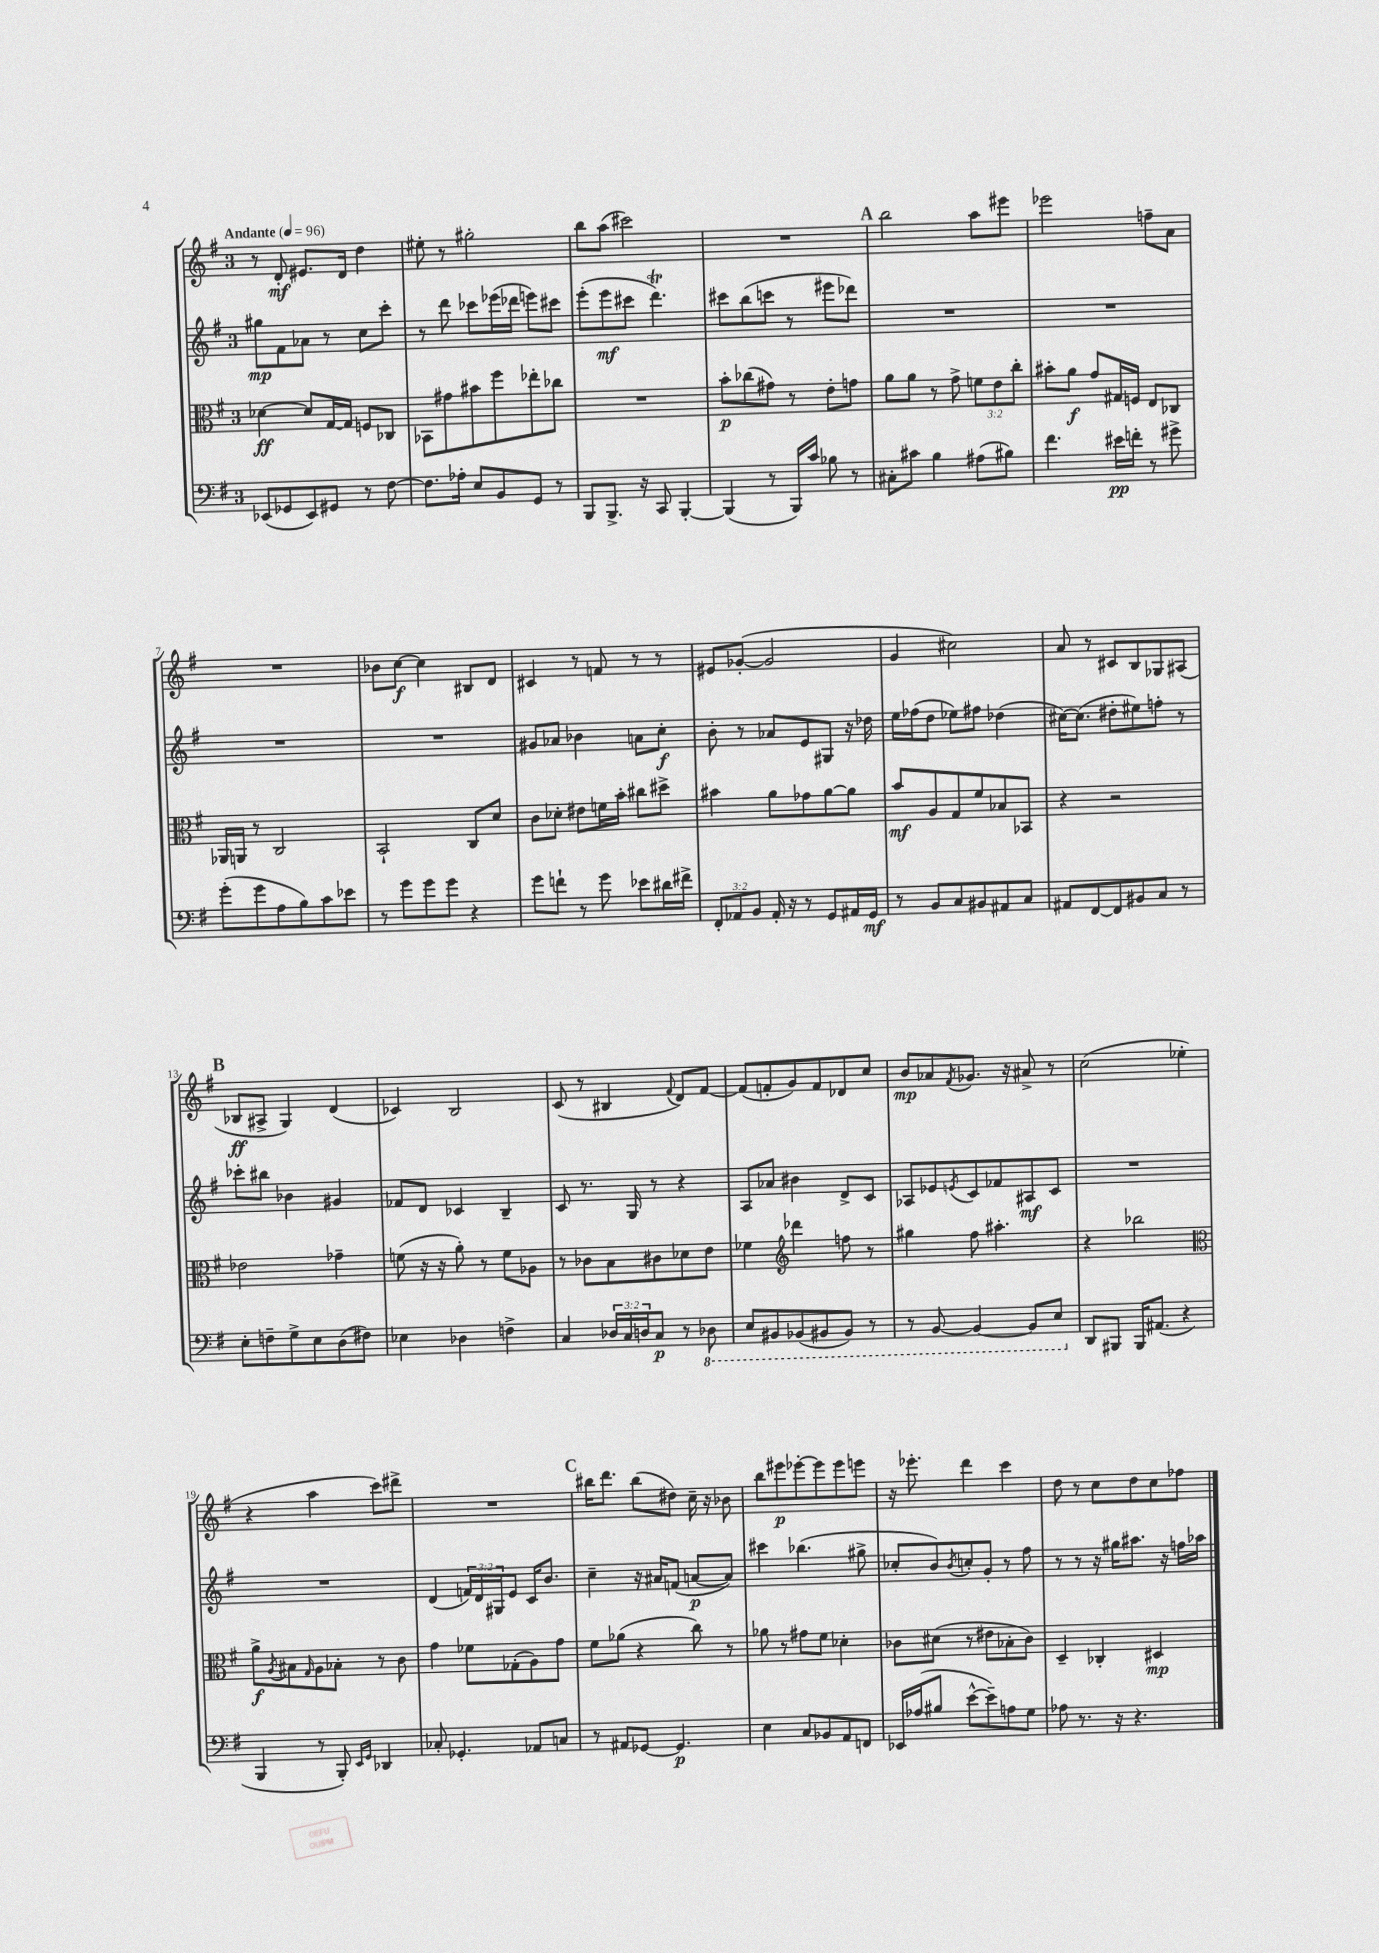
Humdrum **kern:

**kern	**kern	**kern	**kern
*staff4	*staff3	*staff2	*staff1
*clefF4	*clefC3	*clefG2	*clefG2
*k[f#]	*k[f#]	*k[f#]	*k[f#]
*M3/4	*M3/4	*M3/4	*M3/4
*MM96	*MM96	*MM96	*MM96
(8EE-	[4d-	8gg#	8r
8GG-	.	8f#	8d'
8EE-)	8d-]	8a-	8.e#
8GG#	[16G	8r	.
.	16G]	.	16d
8r	8F	8cc	4dd
[8F#	8C-	8ccc'	.
=	=	=	=
8.F#]	8BB-	8r	8ee#'
.	8g#	8ddd	8r
16A-'	.	.	.
8E	8b#	8ccc-	2gg#'
8BB	8ff#	(16eee-	.
.	.	16ddd-	.
8GG	8ee-'	8eee)	.
8r	8cc-	8ccc#	.
=	=	=	=
8BBB	2.r	(8eee'	8bb
8.BBB^	.	8eee	(8aa
.	.	8ccc#	2ccc#)
16r	.	.	.
8CC	.	4.ddd)	.
[4BBB'	.	.	.
=	=	=	=
(4BBB]	8b'	8ccc#	2.r
.	(8cc-	(8bb	.
8r	8g#)	8ccc	.
16BBB)	8r	8r	.
16c	.	.	.
8B-	8e'	8eee#	.
8r	8g	8ddd-)	.
=	=	=	=
8C#'	8a	2.r	2bb
8c#	8a	.	.
4B	8r	.	.
.	8g^	.	.
(8A#	12f	.	8aa
.	12e	.	.
8B#)	.	.	8eee#
.	12cc'	.	.
=	=	=	=
4.f#	8b#'	2.r	2eee-
.	8a	.	.
.	8g	.	.
16e#	16G#	.	.
16f'	16F	.	.
8r	8E	.	8ff~
8g#^	8C-	.	8a
=	=	=	=
(8g'	16AA-	2.r	2.r
.	16AA	.	.
8g	8r	.	.
8A	2C	.	.
8B)	.	.	.
8c	.	.	.
8e-	.	.	.
=	=	=	=
8r	2BB`	2.r	8b-
8g	.	.	[8cc
8g	.	.	4cc]
8g	.	.	.
4r	8C	.	8B#
.	8d	.	8d
=	=	=	=
8g	8c	8g#	4c#
8f`	8d-'	8a-	.
8r	8e#	4b-	8r
8g	16f	.	8f
.	16b'	.	.
8e-	8cc#	8a	8r
16d#	8dd#^	8cc'	8r
16f#^	.	.	.
=	=	=	=
12FF#'	4b#	8b'	8e#
12AA-	.	.	.
.	.	8r	([8g-'
12BB	.	.	.
16AA-'	8a	8a-	2g-]
16r	.	.	.
8r	8g-	8e	.
8GG	[8a	8G#	.
16AA#	8a]	16r	.
16GG	.	16dd-	.
=	=	=	=
8r	8b	16ee	4g
.	.	(16ff-	.
8BB	8A	8dd	.
8C	8G	8ee-)	2cc#)
8BB#	8f#	8ff#	.
8AA#	8B-	(4dd-	.
8C	8BB-	.	.
=	=	=	=
8AA#	4r	[16cc#)	8a
.	.	(8.cc#]	.
[8FF#	.	.	8r
8FF#]	2r	8dd#'	8c#
8BB#	.	8ee#)	8B
8C	.	8ff'	8G-
8r	.	8r	(8A#
=	=	=	=
8E'	2e-	8ccc-'	8B-
8F~	.	8bb#	8A#^
8G^	.	4b-	4G)
8E	.	.	.
(8D	4g-~	4g#	(4d
8F#)	.	.	.
=	=	=	=
4E-	(8f	8f-	4c-)
.	16r	8d	.
.	16r	.	.
4D-	8a')	4c-	2B
.	8r	.	.
4F^	8f	4B~	.
.	8A-	.	.
=	=	=	=
4C	8r	8c	(8c
.	8c-	8.r	8r
24D-	8B	.	4B#
24C	.	.	.
.	.	16G	.
24D	.	.	.
8C	8c#	8r	.
.	.	.	8qqf#
8r	8d-	4r	8d)
8DD-	8e	.	[8f#
=	=	=	=
8EE	4f-	8A	(8f#]
8BBB#	.	8a-	8f'
*	*clefG2	*	*
(8BBB-	4ddd-	4b#	8g)
8BBB#	.	.	8f
8BBB#)	8ff	8d^	8d-
8r	8r	8c	8cc
=	=	=	=
8r	4gg#	8A-	8b
[8BBB	.	8e-	8a-
.	.	8qe	8qf#
4BBB_	8ff#	8c	8.g-
.	4.aa#'	8f-	.
.	.	.	16r
8BBB]	.	8A#	8a#^
8EE	.	8c	8r
=	=	=	=
8DD	4r	2.r	(2cc
8BBB#	.	.	.
16BBB#	2bb-	.	.
(8.AA#	.	.	.
4r	.	.	4ee-'
=	=	=	=
*	*clefC3	*	*
4BBB	8a^	2.r	4r
.	8qA	.	.
.	8B#	.	.
.	16qqG	.	.
8r	8A	.	4aa
8BBB')	8B-'	.	.
16qqEE	.	.	.
16qqGG	.	.	.
4DD-	8r	.	8ccc)
.	8c	.	8ddd#^
=	=	=	=
8C-'	4g	(4d	2.r
4.GG-'	.	.	.
.	8f-	24f)	.
.	.	24d	.
.	.	24G#	.
.	(8G-'	8e	.
8AA-	8A)	16c	.
.	.	8.b	.
8C	8g	.	.
=	=	=	=
8r	8f#	4cc~	16bb#
.	.	.	8.ddd
8AA#	(8a-	.	.
[8GG-	4r	16r	(8bb#
.	.	16a#	.
4.GG-]	.	(8f	8dd#)
.	8cc)	[8a	16cc~
.	.	.	16r
.	8r	8a])	8b-
=	=	=	=
4E	8a-	4ccc#	8bb
.	8r	.	8eee#
8C	8g#	(4.bb-	[8eee-'
8BB-	8f#	.	8eee-]
8AA	4d-'	.	8eee-
8FF	.	8gg#^	8eee
=	=	=	=
16EE-	8c-	8cc-'	16r
(16A-	.	.	8.eee-'
8B#	(8d#	8b)	.
.	.	8qb	.
[8e^^	8r	8cc'	4ddd
8e~])	8e#	8g'	.
8A	8B-'	8r	4ccc
8G	8c-)	8ff#	.
=	=	=	=
8A-	4D~	8r	8dd
8.r	.	8r	8r
.	4C-'	16r	8cc
16r	.	16gg#	.
4.r	.	8.aa#	8dd
.	4D#	.	8cc
.	.	16r	.
.	.	16ff	8ff-
.	.	16aa-	.
==	==	==	==
*-	*-	*-	*-
